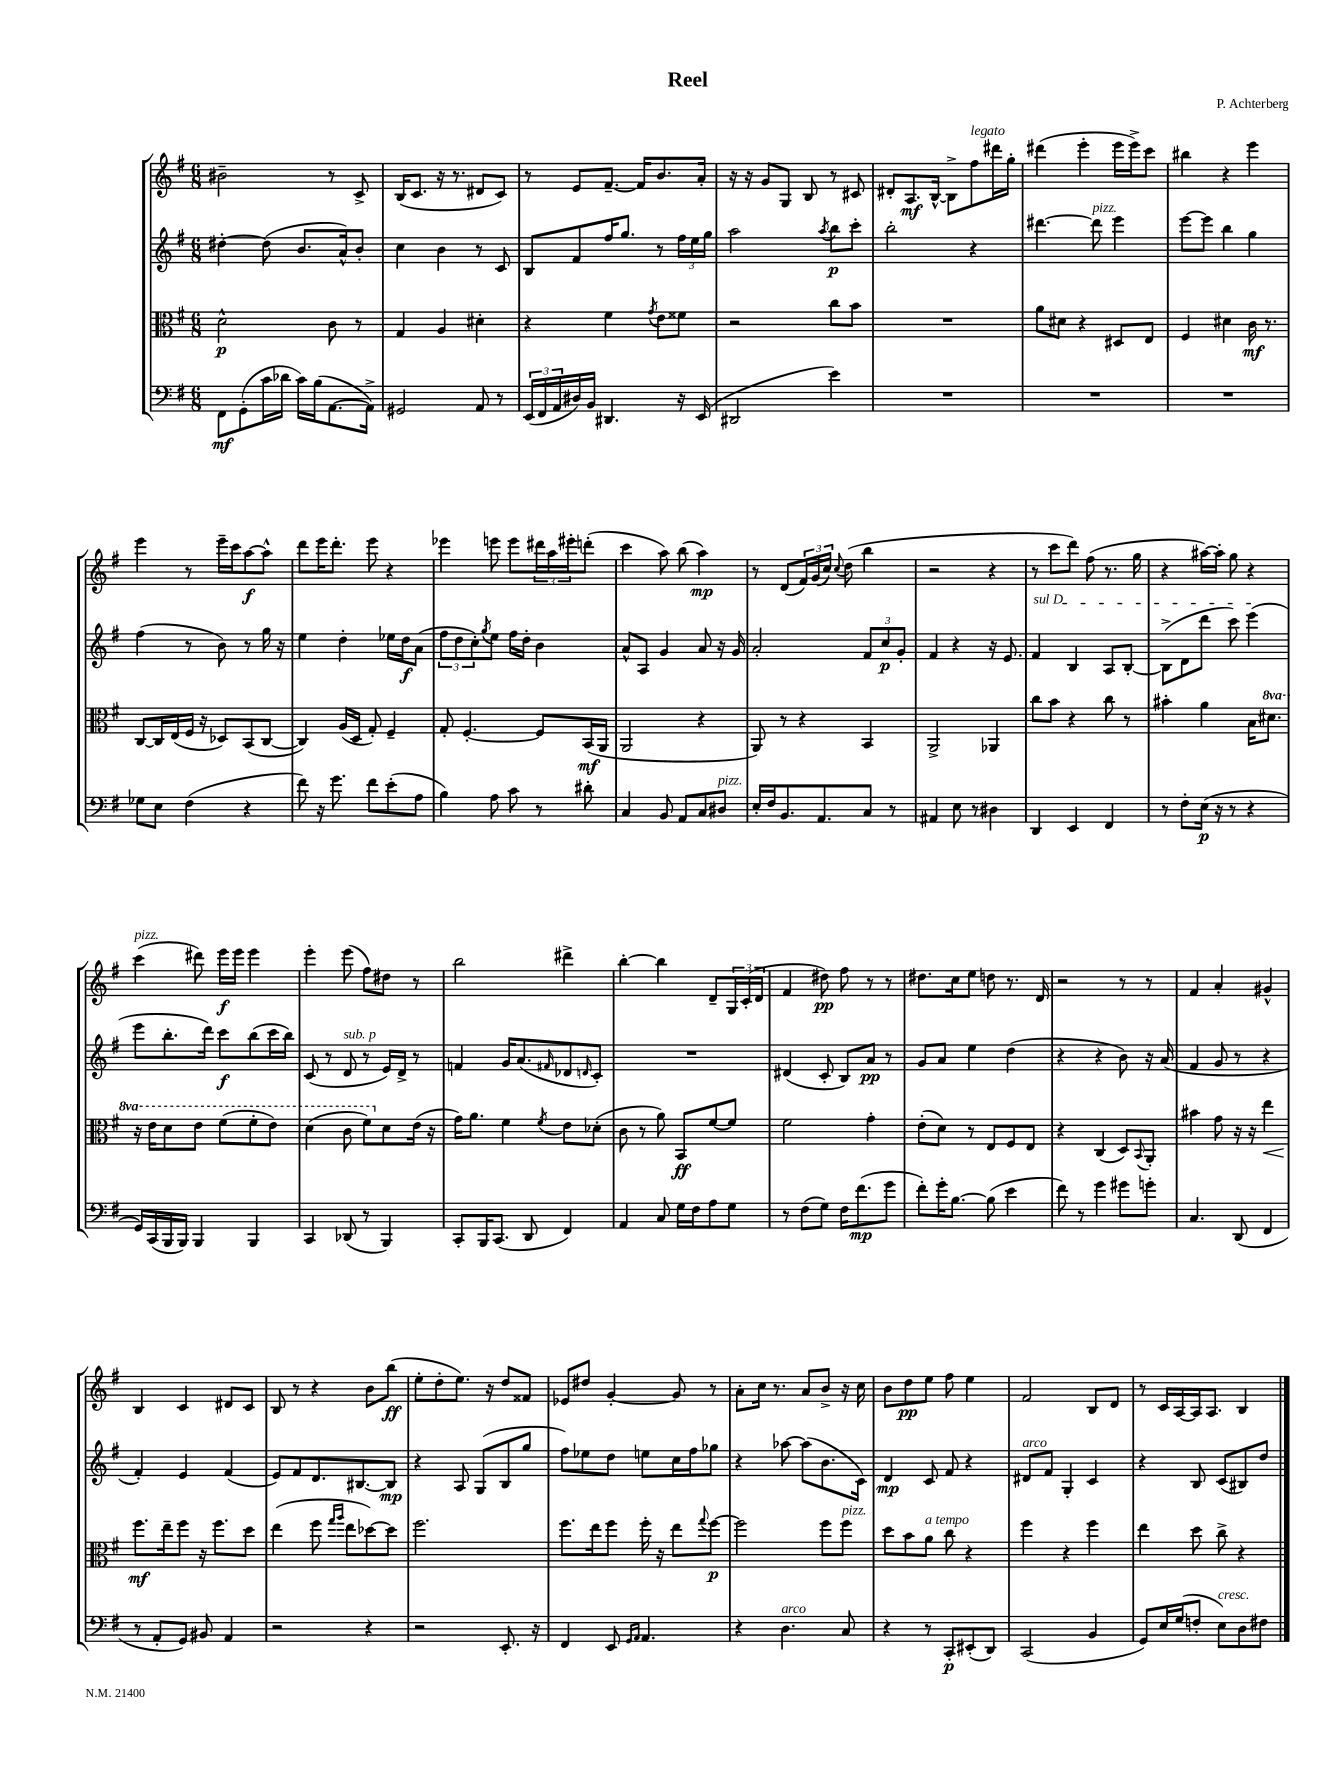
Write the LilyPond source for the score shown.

\header { title = "Reel" composer = "P. Achterberg" }
<<
\new StaffGroup <<
\new Staff = "s0" {
    \clef treble \key g \major \numericTimeSignature \time 6/8
    bis'2-- r8 c'8-> |
    b16( c'8. r16 r8. dis'8 c'8) |
    r8 e'8 fis'8.~-- fis'16 b'8. a'16-. |
    r16 r16 g'8 g8 b8 r8 cis'8 |
    dis'8-. a8.\mf b16~-^ b8-> fis''8^\markup { \italic "legato" } dis'''16 g''16-. |
    dis'''4( e'''4-. e'''16 e'''16->) c'''8 |
    bis''4 r4 e'''4 |
    e'''4 r8 e'''16-- c'''16 a''8~\f a''8-^ |
    d'''8 e'''16 d'''8.-. e'''8 r4 |
    ees'''4 e'''8 e'''8 \tuplet 3/2 { dis'''16 a''16 eis'''16-. } d'''8-.( |
    c'''4 a''8) b''8( a''4\mp) |
    r8 d'8( \tuplet 3/2 { fis'16) g'16( c''16) } \appoggiatura { c''8 } d''8( b''4 |
    r2 r4 |
    r8 c'''8 d'''8) fis''8( r8. g''16 |
    r4 ais''16~) ais''16-. g''8 r4 |
    c'''4^\markup { \italic "pizz." }( dis'''8) e'''16\f e'''16 e'''4 |
    e'''4-. e'''8( fis''8) dis''8 r8 |
    b''2 dis'''4-> |
    b''4~-. b''4 d'8-- \tuplet 3/2 { g16 c'16-.( d'16 } |
    fis'4 dis''8\pp) fis''8 r8 r8 |
    dis''8. c''16 e''8 d''8 r8. d'16 |
    r2 r8 r8 |
    fis'4 a'4-. gis'4-^ |
    b4 c'4 dis'8 c'8 |
    b8 r8 r4 b'8 b''8\ff( |
    e''8-. d''8-. e''8.) r16 d''8 fisis'8 |
    ees'8 dis''8 g'4~-. g'8 r8 |
    a'8-. c''16 r8. a'8 b'8-> r16 c''16 |
    b'8 d''8\pp e''8 fis''8 e''4 |
    fis'2 b8 d'8 |
    r8 c'16 a16~ a16 a8. b4 \bar "|." |
}
\new Staff = "s1" {
    \clef treble \key g \major \numericTimeSignature \time 6/8
    dis''4~-. dis''8( b'8. a'16-^) b'8-. |
    c''4 b'4 r8 c'8 |
    b8 fis'8 fis''16 g''8. r8 \tuplet 3/2 { fis''16 e''16 g''16 } |
    a''2 \acciaccatura { a''8 } b''8\p c'''8-. |
    b''2-. r4 |
    dis'''4.~ dis'''8^\markup { \italic "pizz." } e'''4 |
    e'''8~ e'''8 b''4 g''4 |
    fis''4( r8 b'8) r8 g''16 r16 |
    e''4 d''4-. ees''16 d''16\f a'8( |
    \tuplet 3/2 { fis''8 d''8 c''8-.) } \acciaccatura { g''8 } e''8 fis''16 d''16-. b'4 |
    a'8-^ a8 g'4 a'8 r16 g'16 |
    a'2-. \tuplet 3/2 { fis'8 c''8\p g'8-. } |
    fis'4 r4 r16 e'8. |
    \once \override TextSpanner.bound-details.left.text = \markup { \italic "sul D" } fis'4\startTextSpan b4 a8 b8~-. |
    b8->( d'8 d'''8 c'''8) e'''4\stopTextSpan( |
    e'''8 b''8.-. d'''16) c'''8\f b''8( c'''16 b''16) |
    c'8( r8 d'8^\markup { \italic "sub. p" } r8 e'16) d'16-> r8 |
    f'4 g'16 a'8.( \grace { fis'16 } des'8 \grace { d'16 } c'8-.) |
    R2. |
    dis'4( c'8-. b8) a'8\pp r8 |
    g'8 a'8 e''4 d''4( |
    r4 r4 b'8) r16 a'16( |
    fis'4 g'8 r8 r4 |
    fis'4-.) e'4 fis'4( |
    e'8) fis'8 d'8. bis8.~ bis8\mp |
    r4 a8 g8( b8 g''8 |
    fis''8) ees''8 d''8 e''8 c''16 fis''16 ges''8 |
    r4 aes''8~ aes''8( b'8. c'16) |
    d'4\mp c'8 fis'8 r4 |
    dis'8^\markup { \italic "arco" } fis'8 g4-. c'4 |
    r4 b8 c'8( bis8) d''8 \bar "|." |
}
\new Staff = "s2" {
    \clef alto \key g \major \numericTimeSignature \time 6/8 \set Staff.ottavationMarkups = #ottavation-simple-ordinals
    d'2-^\p c'8 r8 |
    g4 a4 dis'4-. |
    r4 fis'4 \acciaccatura { g'8 } e'8 fisis'8 |
    r2 c''8 b'8 |
    R2. |
    a'8 dis'8 r4 dis8 e8 |
    fis4 dis'4 c'16\mf r8. |
    c8~ c16 e16( fis16 r16 des8) b,8( c8~ |
    c4) a16( d16 g8-.) fis4-- |
    g8-. fis4.~-. fis8 b,16\mf( a,16 |
    a,2 r4 |
    a,8) r8 r4 b,4 |
    a,2-> aes,4 |
    c''8 b'8 r4 c''8 r8 |
    bis'4-. a'4 b16 \ottava #1 dis''8. |
    r16 e''16 d''8 e''8 fis''8( fis''8-. e''8) |
    d''4( c''8 fis''8) \ottava #0 d'8 e'16( r16 |
    g'16) a'8. fis'4 \acciaccatura { fis'8 } e'8 des'8-.( |
    c'8 r8 a'8) b,8\ff fis'8~ fis'8 |
    fis'2 g'4-. |
    e'8-.( d'8) r8 e8 fis8 e8 |
    r4 c4( d8) \appoggiatura { b,8 } a,8-. |
    bis'4 g'8 r16 r16 e''4\< |
    fis''8.\mf\! e''16-- fis''8 r16 fis''8. d''8 |
    e''4( fis''8 \grace { g''16 a''16 } e''8 des''8~) des''8 |
    fis''2. |
    fis''8. e''16 fis''8 fis''16-. r16 e''8 \appoggiatura { g''8 } fis''8~\p |
    fis''2 fis''8 fis''8^\markup { \italic "pizz." } |
    d''8 b'8 a'8^\markup { \italic "a tempo" } c''8 r4 |
    fis''4 r4 fis''4 |
    e''4 d''8 c''8-> r4 \bar "|." |
}
\new Staff = "s3" {
    \clef bass \key g \major \numericTimeSignature \time 6/8
    fis,8\mf g,8-.( c'16 des'16 c'16) b16( a,8.~ a,16->) |
    gis,2 a,8 r8 |
    \tuplet 3/2 { e,16( fis,16 a,16 } dis16) b,16 dis,4. r16 e,16( |
    dis,2 e'4) |
    R2. |
    R2. |
    R2. |
    ges8 e8 fis4( r4 |
    fis'8) r16 g'8. fis'8 e'8-.( a8 |
    b4) a8 c'8 r8 dis'8-. |
    c4 b,8 a,8 c8 dis8^\markup { \italic "pizz." } |
    e16-. fis16 b,8. a,8. c8 r8 |
    ais,4 e8 r8 dis4 |
    d,4 e,4 fis,4 |
    r8 fis8-. e16\p( r16 r8 r4 |
    g,16) c,16( b,,16 b,,16) b,,4 b,,4 |
    c,4 des,8( r8 b,,4) |
    c,8-. b,,16 c,8.( d,8 fis,4) |
    a,4 c8 g16 fis16 a8 g8 |
    r8 fis8( g8) fis16 fis'8.\mp( g'8 |
    fis'8-.) g'16-. b8.~ b8( e'4 |
    fis'8) r8 g'4 gis'8 g'8-. |
    c4. d,8( fis,4 |
    r8 a,8-. g,8) bis,8 a,4 |
    r2 r4 |
    r2 e,8.-. r16 |
    fis,4 e,8 \grace { g,16 a,16 } a,4. |
    r4 d4.^\markup { \italic "arco" } c8 |
    r4 r8 c,8-.\p eis,8-.( d,8) |
    c,2( b,4 |
    g,8) e16 g16( f8-. e8^\markup { \italic "cresc." }) d8 fis8 \bar "|." |
}
>>
>>
\layout { \context { \Score \remove "Bar_number_engraver" } }
